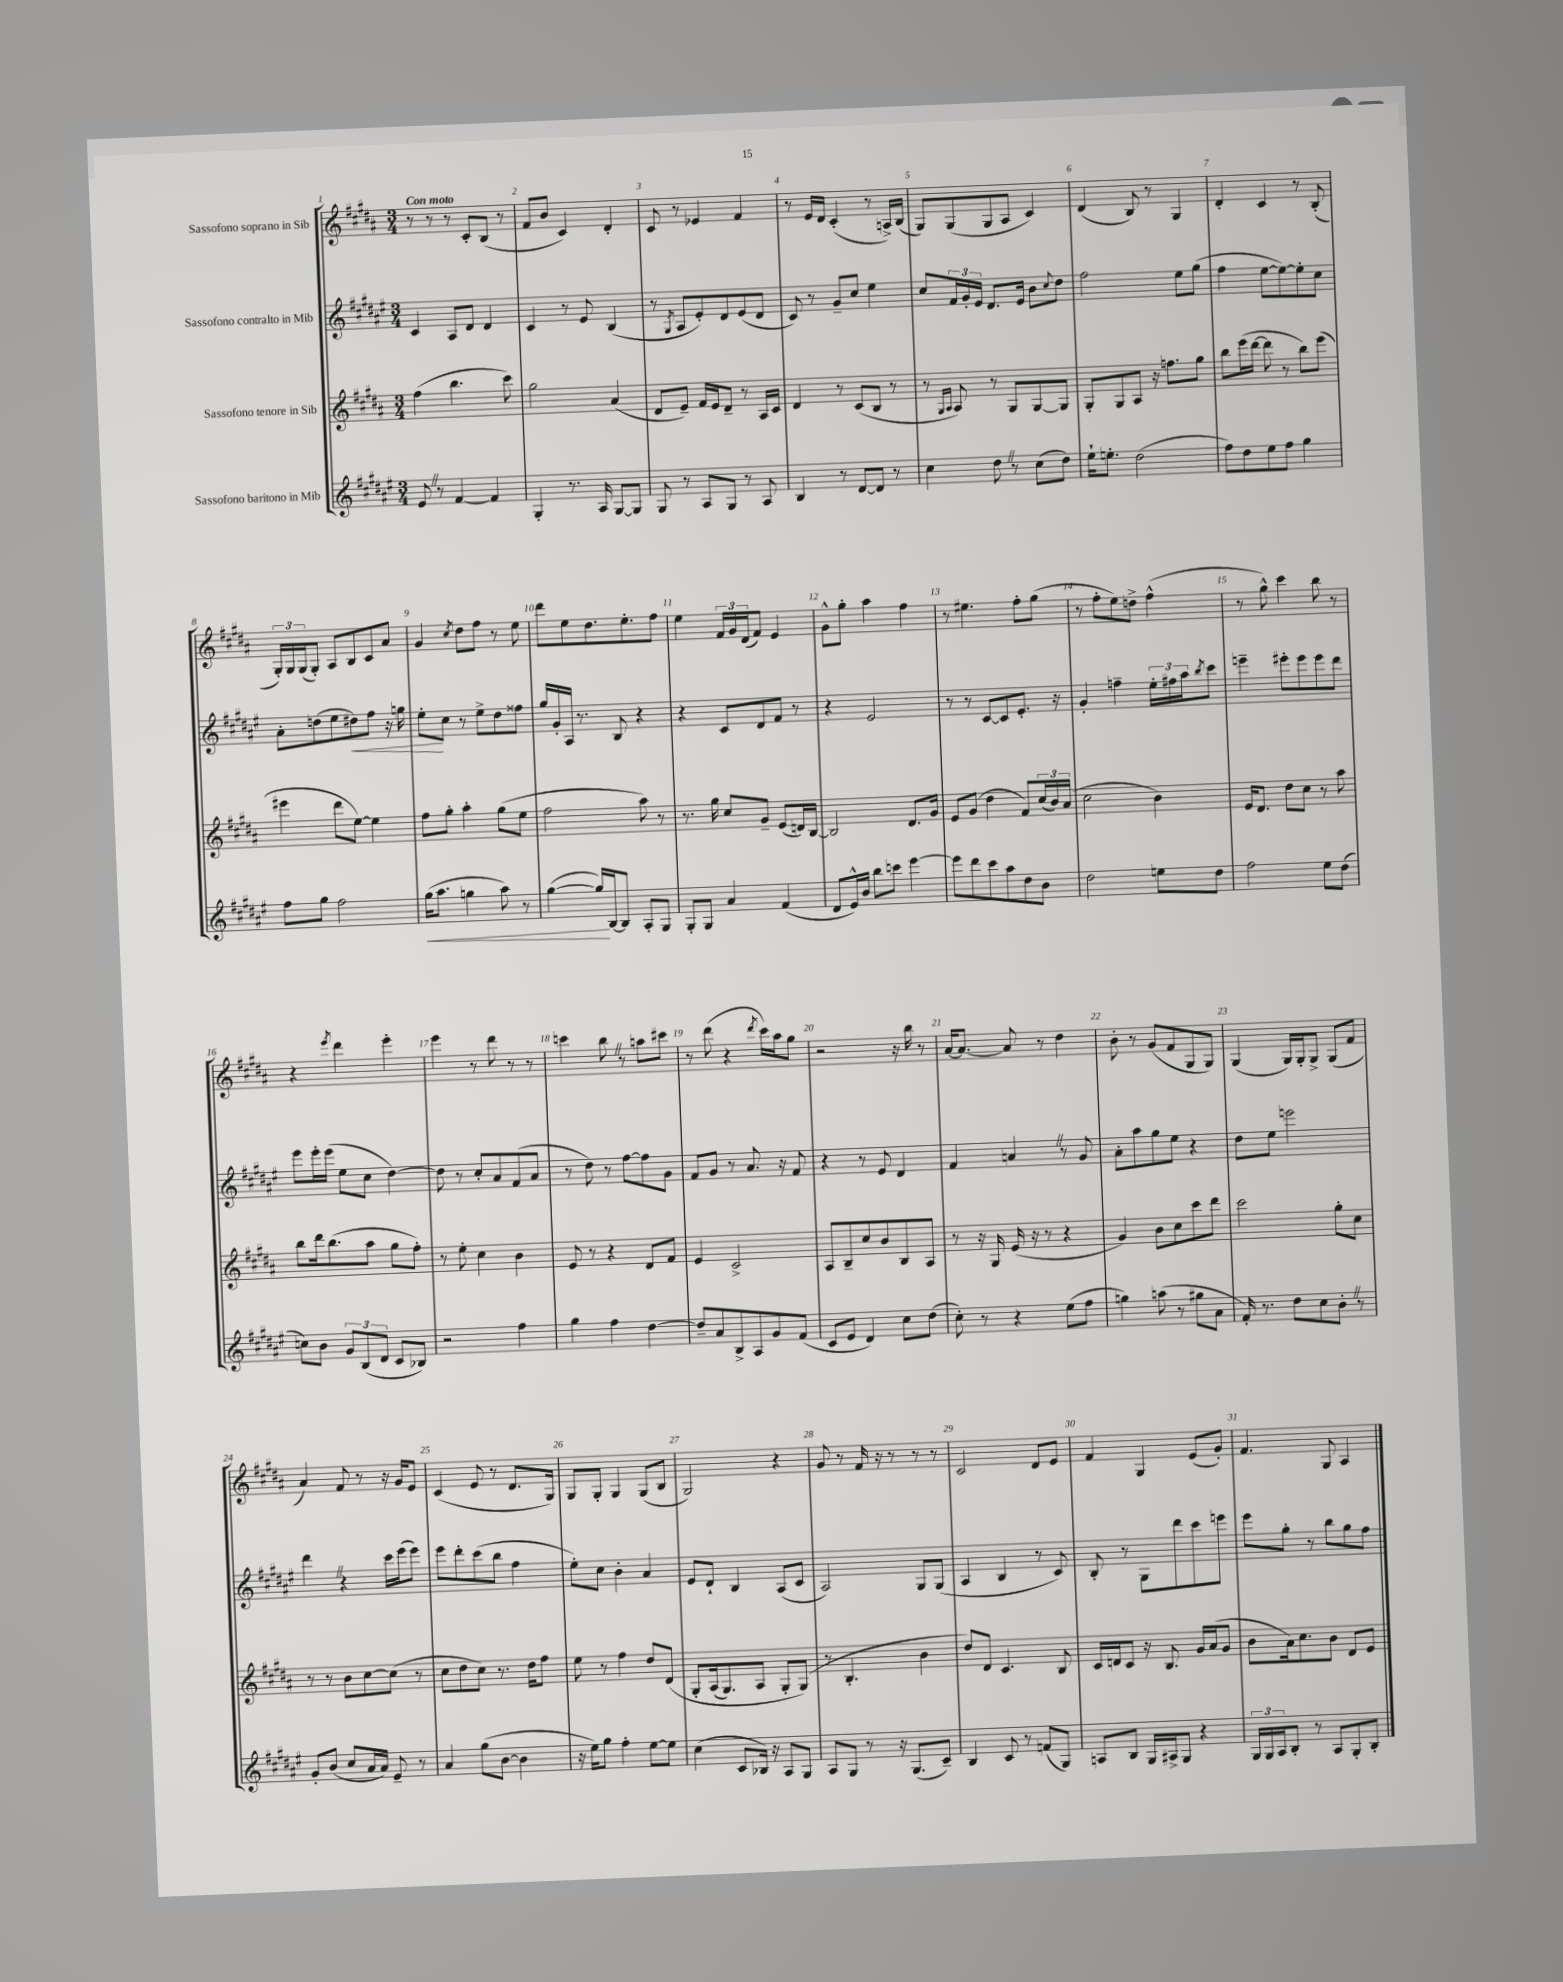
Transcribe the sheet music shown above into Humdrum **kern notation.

**kern	**kern	**kern	**kern
*staff4	*staff3	*staff2	*staff1
*clefG2	*clefG2	*clefG2	*clefG2
*k[f#c#g#d#a#e#]	*k[f#c#g#d#a#]	*k[f#c#g#d#a#e#]	*k[f#c#g#d#a#]
*M3/4	*M3/4	*M3/4	*M3/4
8e#/	(4ff#\	4c#/	8r
8r	.	.	8r
[4f#/	4.bb\	8A#/L	8r
.	.	8d#/J	8c#'/L
4f#/]	.	4d#/	(8B/J
.	8ccc#\)	.	8r
=	=	=	=
4G#'/	2gg#\	4c#/	8f#/L
.	.	.	8b/J
8.r	.	8r	4c#/)
.	.	8e#/	.
16A#/	.	.	.
[8G#/L	(4a#/	(4B/	4d#'/
8G#/]J	.	.	.
=	=	=	=
8G#/	8d#/L	8r	8c#/
.	.	8qG#/	.
8r	8e~/J)	8A#/L	8r
8A#/L	16f#/LL	8e#'/)	4e-/
.	16e/J	.	.
8G#/J	8d#~/J	8d#/	.
8r	8r	(8e#/	4f#/
8A#/	16A#/LL	8d#/J	.
.	16c#/JJ	.	.
=	=	=	=
4B/	4d#/	8c#/)	8r
.	.	8r	16e/LL
.	.	.	16d#/JJ
8r	8r	8g#~/L	(4c#'/
[8d#/L	(8c#/L	8cc#/J	.
8d#/]J	8B/J	4ee#\	8r
8r	8r	.	16A^/LL)
.	.	.	(16B/JJ
=	=	=	=
4cc#\	8r	8cc#/L	8G#/L)
.	16qqG#/LL	.	.
.	16qqA#/JJ	.	.
.	8A#/)	24f#/L	(8G#/
.	.	24g#'/	.
.	.	24e#/JJ	.
8dd#\	8r	8.d#/L	8G#/
8r	8G#/L	.	8A#/J
.	.	16e#/Jk	.
(8cc#\L	[8G#/	8b\L	4c#/)
.	.	8qqcc#/	.
8dd#\J)	8G#/]J	8dd#\J	.
=	=	=	=
16ee#`\LK	8G#'/L	2ff#\	(4d#/
8.ee'\J	.	.	.
.	8G#/	.	.
(2dd#\	8A#/J	.	8B/)
.	16r	.	8r
.	8.ff\L	.	.
.	.	8ee#\L	4G#/
.	8gg#\J	(8gg#\J	.
=	=	=	=
8ff#\L)	8bb\L	4ff#\	4d#'/
8dd#\	(16eee\L	.	.
.	[16ddd#\JJ	.	.
8ee#\	8ddd#\]	[8ee#\L	4c#/
8ff#\J	8r	8ee#\_)	.
4gg#\	8bb\L)	8ee#'\]	8r
.	(8eee\J	8cc#\J	(8B'/
=	=	=	=
8ff#\L	4eee#\	8a#'\L	24G#'/LL)
.	.	.	24G#/
.	.	.	(24G#/J
8gg#\J	.	(8dd\	8G#'/J)
2ff#\	8ddd#\L	8ee#\	8A#/L
.	[8ee\J)	8dd#\)	8B/
.	4ee\]	8ff#\J	8c#/
.	.	16r	8a#/J
.	.	16gg\	.
=	=	=	=
(16gg#\LK	8ff#\L	8ee#'\L	4g#/
8.aa#\J	.	.	.
.	8gg#'\J	8cc#\J	.
.	.	.	8qcc#/
4gg\	4aa#'\	8r	8dd#\L
.	.	8ee#^\L	8ff#\J
8aa#\)	(8gg#\L	8dd#\	8r
8r	8ee\J	8ff##\J	8ee\
=	=	=	=
([4gg#\	2ff#\	16gg#/LL	8ddd#\L
.	.	16g#'/	.
.	.	16A#/JJ	8ee\
.	.	8.r	.
16gg#/]LL)	.	.	8.dd#\
[16B/J	.	.	.
8B/]J	.	8B/	.
.	.	.	8.ee'\
8A#'/L	8aa#\)	4r	.
8G#/J	8r	.	8ff#\J
=	=	=	=
8G#'/L	8.r	4r	4ee\
8G#/J	.	.	.
.	16gg#\	.	.
4a#/	8cc#/L	8c#/L	24f#/LL
.	.	.	24g#/
.	.	.	(24d#/J
.	8g#~/J	8d#/	8f#/J)
(4f#/	(8e/L	8f#/J	4e/
.	16d/L)	8r	.
.	[16B/JJ	.	.
=	=	=	=
8d#/L	2B/]	4r	8g#^^\L
16e#^^/L)	.	.	8gg#'\J
16b/JJ	.	.	.
8bb\L	.	2e#/	4aa#\
8ccc\J	.	.	.
[4eee#\	8.d#/L	.	4ff#\
.	16g#/Jk	.	.
=	=	=	=
8eee#\]L	8e/L	8r	8r
8ddd#\	(8g#/J	8r	4.ee#\
8ccc#\	4dd#\	[8c#/L	.
8aa#\	.	8c#/]	.
8dd#\	8f#/L)	8.e#'/J	8ff#'\L
8b\J	(24cc#/L	.	(8gg#\J
.	24b/)	.	.
.	.	16r	.
.	(24a#/JJ	.	.
=	=	=	=
2dd#\	2cc#\	4g#'/	8r
.	.	.	8ff#'\L
.	.	4ff~\	8ee\)
.	.	.	8dd^\J
8ee\L	4b\)	24ee#'\LL	(4ff#^^\
.	.	24ff#\	.
.	.	24aa#\J	.
.	.	8qbb/	.
8dd#\J	.	8ccc#\J	.
=	=	=	=
2ff#\	16e/LK	4eee~\	8r
.	8.d#/J	.	.
.	.	.	8gg#^^\)
.	8dd#\L	8eee#'\L	4ccc#\
.	8cc#\J	8eee#\	.
8ee#\L	8r	8eee#\	8bb\
(8dd#\J	8aa#\	8ddd#\J	8r
=	=	=	=
8cc\L)	8bb\L	8eee#\L	4r
8b\J	16ddd#\k	16eee#'\L	.
.	(8.bb\	(16eee#\JJ	.
.	.	.	8qeee/
12g#/L	.	8ee#\L	4ddd#\
(12B/	.	.	.
.	8aa#\J	8cc#\J	.
12d#/J	.	.	.
8c#/L	8gg#\L	[4dd#\)	4eee'\
8B-/J)	8ff#'\J)	.	.
=	=	=	=
2r	8r	8dd#\]	4eee\
.	8ee'\	8r	.
.	4cc#\	8cc#'/L	8r
.	.	8a#/	8ddd#\
4ff#\	4b\	(8f#/	8r
.	.	8a#/J	8r
=	=	=	=
4gg#\	8e/	8r	4ccc\
.	8r	8dd#\)	.
4ff#\	4r	8r	8bb\
.	.	[8ff#\L	8r
[4dd#\	8d#/L	8ff#\]	8aa\L
.	8f#/J	8g#\J	8ccc#\J
=	=	=	=
8dd#~/]L	4e/	8f#/L	8r
8a#/	.	8g#/J	(8ddd#\
8B^/	2c#^/	8r	4r
8A#/	.	8.a#/	.
.	.	.	8qddd#/
8g#/	.	.	16ccc#\LL)
.	.	16r	16aa#\J
(8f#/J	.	8f#/	8gg#\J
=	=	=	=
8c#/L	8A#/L	4r	2r
8e#/J	8B~/	.	.
4d#/)	8cc#/	8r	.
.	8b/	8e#/	.
8cc#\L	8B/	4d#/	16r
.	.	.	16bb\
(8dd#\J	8A#/J	.	8r
=	=	=	=
8cc#'\)	8r	4f#/	[16a#/LK
.	.	.	8.a#/_J
8r	16r	.	.
.	16G#/	.	.
4r	(16e/	4a/	8a#/]
.	16r	.	.
.	8r	.	8r
(8ee#\L	4r	8r	4dd#\
8ff#\J	.	8g#/	.
=	=	=	=
4gg\)	4g#/)	8a#'\L	8b'\
.	.	8aa#\	8r
(8aa\	8b\L	8gg#\	(8g#/L
8r	8cc#\	8ee#\J	8f#/
8gg#\L	8ccc#\	4r	8G#/
8a#\J	8ddd#\J	.	8G#/J)
=	=	=	=
16f#'/)	2ccc#\	8dd#\L	(4G#/
8.r	.	.	.
.	.	8ee#\J	.
8dd#\L	.	2eee\	16G#/LL)
.	.	.	16G#'/J
8cc#\	.	.	8G#^/J
8b'\J	8gg#'\L	.	(8G#/L
8r	8cc#\J	.	8f#/J
=	=	=	=
8g#'/L	8r	4ddd#\	4a#/)
(8b/J	8r	.	.
8cc#/L	8b\L	4r	8f#/
16a#/L	[8cc#\	.	8r
16a#/JJ)	.	.	.
8e#~/	(8cc#\]J	16ccc#\LL	16r
.	.	(16eee#\J	16g#/LK
8r	8r	8eee#\J)	8e/J
=	=	=	=
4a#/	8cc#\L	8eee#\L	(4c#/
.	8dd#\	8ddd#'\	.
(8gg#\L	8cc#\J)	(8ccc#\	8e/
[8b\J	8.r	8bb\J	8r
4b\]	.	4ff#\	8.d#/L
.	16dd#\LK	.	.
.	8ff#\J	.	.
.	.	.	16G#/Jk)
=	=	=	=
16r	8ee\	8ee#'\L)	8G#/L
16ee#\LK)	.	.	.
8gg#\J	8r	8cc#\J	8G#'/J
4ff#'\	4ff#\	4b'\	4G#/
[8ee#\L	8dd#/L	4a#/	(8G#/L
8ee#\]J	&(8d#/J	.	8B/J
=	=	=	=
(4cc#\	8G#'/L	8e#/L	2G#/)
.	(16A#/k	8d#`/J	.
.	8.G#/)	.	.
8c#/L	.	4B/	.
16B-/Jk)	8A#/J	.	.
16r	.	.	.
8A#/L	8G#'/L	(8A#/L	4r
8G#/J	(8G#/J&)	8c#/J	.
=	=	=	=
8A#/L	8r	2A#/)	8g#/
8G#/J	4.B'/	.	8r
8r	.	.	16f#/
.	.	.	16r
16r	.	.	8r
(8.G#/L	.	.	.
.	4b\	8G#/L	8r
8c#~/J)	.	(8G#/J	8r
=	=	=	=
4B/	8dd#/L)	4A#/	2c#/
.	8d#/J	.	.
8c#/	4.c#/	4B/	.
8r	.	.	.
(8f/L	.	8r	8d#/L
8G#/J)	8B/	8c#/)	8e/J
=	=	=	=
8A/L	16c#/LL	8B'/	4f#/
.	16d/J	.	.
8B/J	8c#/J	8r	.
16G#/LL	16r	8G#\L	4G#/
16A#^/J	8.B/	.	.
8G#/J	.	8ddd#\	.
4r	16g#/LL	8ccc#\	(8e/L
.	(16a#/J	.	.
.	8g#/J	8eee\J	8g#'/J)
=	=	=	=
24G#/LL	8b\L	8eee#\L	4.f#/
24G#/	.	.	.
24A#/J	.	.	.
8B'/J	16a#\k)	8gg#'\J	.
.	8.cc#\	.	.
8r	.	8r	.
8A#/L	8b\J	8bb\L	8G#/
8G#'/	8d#/L	8gg#\	4A#/
8B'/J	8e/J	8ff#\J	.
==	==	==	==
*-	*-	*-	*-
